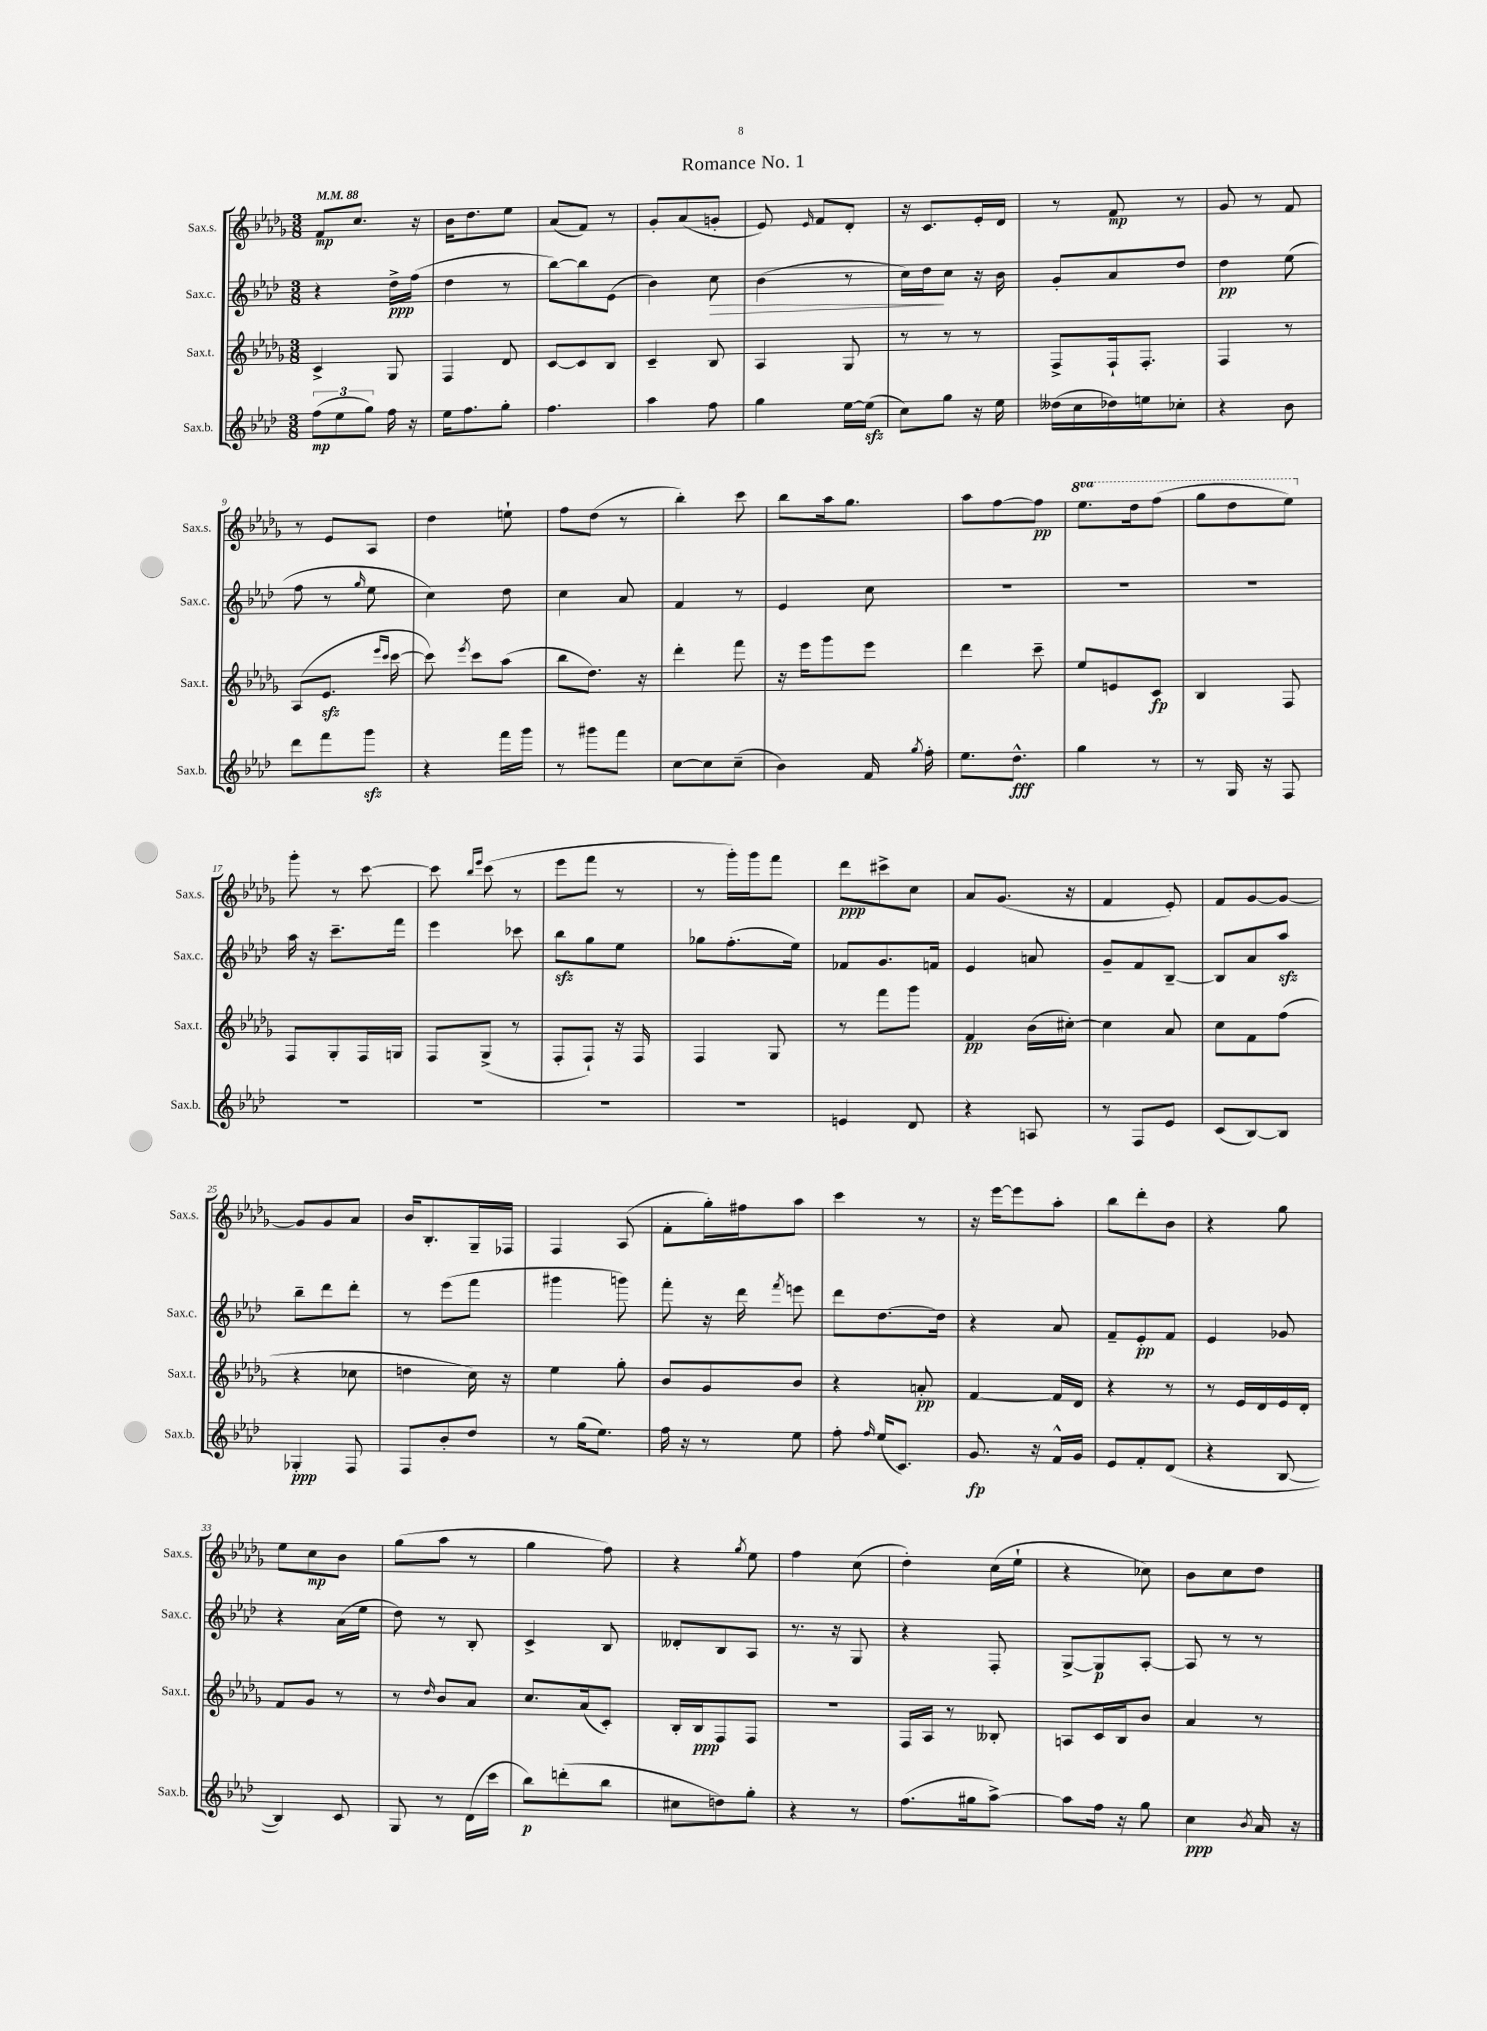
\header { title = "Romance No. 1" }
<<
\new StaffGroup <<
\new Staff = "s0" \with { instrumentName = "Sax.s." shortInstrumentName = "Sax.s." } {
    \clef treble \key des \major \numericTimeSignature \time 3/8 \set Staff.ottavationMarkups = #ottavation-simple-ordinals \tempo 4 = 88
    \autoBeamOff f'8[\mp c''8.] r16 |
    bes'16[ des''8. ees''8] |
    aes'8[( f'8]) r8 |
    ges'8[-. aes'8( g'8]-. |
    ees'8) \grace { ees'16 } f'8[ des'8]-. |
    r16 c'8.[ ees'16-. des'16] |
    r8 f'8\mp r8 |
    ges'8 r8 f'8 |
    r8 ees'8[ aes8] |
    des''4 e''8-! |
    f''8[ des''8]( r8 |
    bes''4-.) c'''8 |
    bes''8[ aes''16 ges''8.] |
    aes''8[ f''8~ f''8]\pp |
    \ottava #1 ees'''8.[ des'''16 f'''8]( |
    ges'''8[ des'''8 ees'''8]) \ottava #0 |
    ges'''8-. r8 c'''8~ |
    c'''8 \grace { bes''16[ ees'''16] } c'''8( r8 |
    ees'''8[ f'''8] r8 |
    r8 ges'''16[-.) ges'''16 f'''8] |
    des'''8[\ppp cis'''8-> c''8] |
    aes'8[ ges'8.]( r16 |
    f'4 ees'8-.) |
    f'8[ ges'8~ ges'8]~ |
    ges'8[ ges'8 aes'8] |
    bes'16[ bes8.-. ges16-- fes16] |
    f4 aes8( |
    f'8[-. ges''16-.) fis''16 aes''8] |
    c'''4 r8 |
    r16 ees'''16[~ ees'''8 aes''8]-. |
    bes''8[ des'''8-. bes'8] |
    r4 ges''8 |
    ees''8[ c''8\mp bes'8] |
    ges''8[( aes''8] r8 |
    ges''4 f''8) |
    r4 \acciaccatura { ges''8 } ees''8 |
    f''4 c''8( |
    des''4-.) c''16[( ees''16]-! |
    r4 ces''8) |
    bes'8[ c''8 des''8] \bar "|." |
}
\new Staff = "s1" \with { instrumentName = "Sax.c." shortInstrumentName = "Sax.c." } {
    \clef treble \key aes \major \numericTimeSignature \time 3/8
    \autoBeamOff r4 des''16[->\ppp f''16]( |
    des''4 r8 |
    bes''8[~) bes''8 ees'8]( |
    bes'4) c''8\> |
    bes'4( r8 |
    c''16[) des''16\! c''8] r16 bes'16 |
    g'8[-. aes'8 des''8] |
    des''4\pp ees''8( |
    f''8 r8 \grace { g''16 } ees''8 |
    c''4) des''8 |
    c''4 aes'8 |
    f'4 r8 |
    ees'4 c''8 |
    R4. |
    R4. |
    R4. |
    aes''16 r16 c'''8.[-- f'''16] |
    ees'''4 ces'''8 |
    bes''8[\sfz g''8 ees''8] |
    ges''8[ f''8.-.( ees''16]) |
    fes'8[ g'8. f'16] |
    ees'4 a'8 |
    g'8[-- f'8 bes8]~-- |
    bes8[ aes'8 aes''8]\sfz |
    bes''8[-- des'''8 des'''8]-. |
    r8 ees'''8[( f'''8] |
    gis'''4 g'''8) |
    f'''8-. r16 des'''16 \acciaccatura { f'''8 } e'''8 |
    des'''8[ des''8.~ des''16] |
    r4 aes'8 |
    f'8[-- ees'8-.\pp f'8] |
    ees'4 ges'8 |
    r4 aes'16[( ees''16] |
    des''8) r8 bes8-. |
    c'4-> bes8 |
    deses'8[-. bes8 aes8] |
    r8. r16 g8 |
    r4 f8-. |
    g8[~-> g8\p aes8]~-. |
    aes8 r8 r8 \bar "|." |
}
\new Staff = "s2" \with { instrumentName = "Sax.t." shortInstrumentName = "Sax.t." } {
    \clef treble \key des \major \numericTimeSignature \time 3/8
    \autoBeamOff c'4-> ges8 |
    f4 des'8 |
    c'8[~ c'8 bes8] |
    c'4-- bes8 |
    aes4 ges8 |
    r8 r8 r8 |
    f8[-> f16-! f8.]-. |
    f4 r8 |
    aes8[( ees'8.]\sfz \grace { ees'''16[ c'''16] } c'''16~ |
    c'''8) \acciaccatura { ees'''8 } c'''8[ aes''8]( |
    bes''8[ des''8.]) r16 |
    des'''4-. f'''8 |
    r16 ees'''16[ ges'''8 ees'''8] |
    des'''4 c'''8-- |
    ees''8[ e'8 c'8]\fp |
    bes4 f8 |
    f8[ ges8-. f16 g16] |
    f8[ ges8]->( r8 |
    f8[-. f8]-!) r16 f16 |
    f4 ges8 |
    r8 f'''8[ ges'''8] |
    f'4\pp bes'16[( cis''16]~-.) |
    cis''4 aes'8 |
    c''8[ f'8 f''8]( |
    r4 ces''8 |
    d''4 c''16) r16 |
    ees''4 ges''8-. |
    bes'8[ ges'8 bes'8] |
    r4 a'8-.\pp |
    f'4~ f'16[ des'16] |
    r4 r8 |
    r8 ees'16[ des'16 ees'16 des'16]-. |
    f'8[ ges'8] r8 |
    r8 \grace { des''16 } bes'8[ aes'8] |
    c''8.[ aes'16( c'8]-.) |
    bes16[-. bes16\ppp f8 f8] |
    r4. |
    f16[ aes16] r8 beses8-. |
    a8[ c'16 bes16 bes'8] |
    aes'4 r8 \bar "|." |
}
\new Staff = "s3" \with { instrumentName = "Sax.b." shortInstrumentName = "Sax.b." } {
    \clef treble \key aes \major \numericTimeSignature \time 3/8
    \autoBeamOff \tuplet 3/2 { f''8[\mp( ees''8 g''8]) } f''16 r16 |
    ees''16[ f''8. g''8]-. |
    f''4. |
    aes''4 f''8 |
    g''4 ees''16[~ ees''16]\sfz( |
    c''8[) g''8] r16 ees''16 |
    deses''16[( c''16 des''16) e''16 ces''8]-. |
    r4 bes'8 |
    des'''8[ f'''8 g'''8]\sfz |
    r4 f'''16[ g'''16] |
    r8 gis'''8[ f'''8] |
    c''8[~ c''8 c''8]--( |
    bes'4) f'16 \acciaccatura { g''8 } f''16-. |
    ees''8.[ des''8.]-^\fff |
    g''4 r8 |
    r8 g16 r16 f8 |
    R4. |
    R4. |
    R4. |
    R4. |
    e'4 des'8 |
    r4 a8 |
    r8 f8[ ees'8] |
    c'8[( bes8~) bes8] |
    ges4-.\ppp f8 |
    f8[ bes'8-. des''8] |
    r8 g''16[( ees''8.]) |
    f''16 r16 r8 ees''8 |
    f''8-. \grace { f''16 } ees''16[( c'8.]) |
    g'8.\fp r16 f'16[-^ g'16] |
    ees'8[ f'8-. des'8]( |
    r4 bes8~ |
    bes4) c'8 |
    g8 r8 des'16[( c'''16] |
    bes''8[\p) d'''8-.( bes''8] |
    cis''8[ d''8) g''8]-. |
    r4 r8 |
    f''8.[( gis''16 aes''8]~->) |
    aes''8[ f''16] r16 g''8 |
    c''4\ppp \acciaccatura { bes'8 } aes'16 r16 \bar "|." |
}
>>
>>
